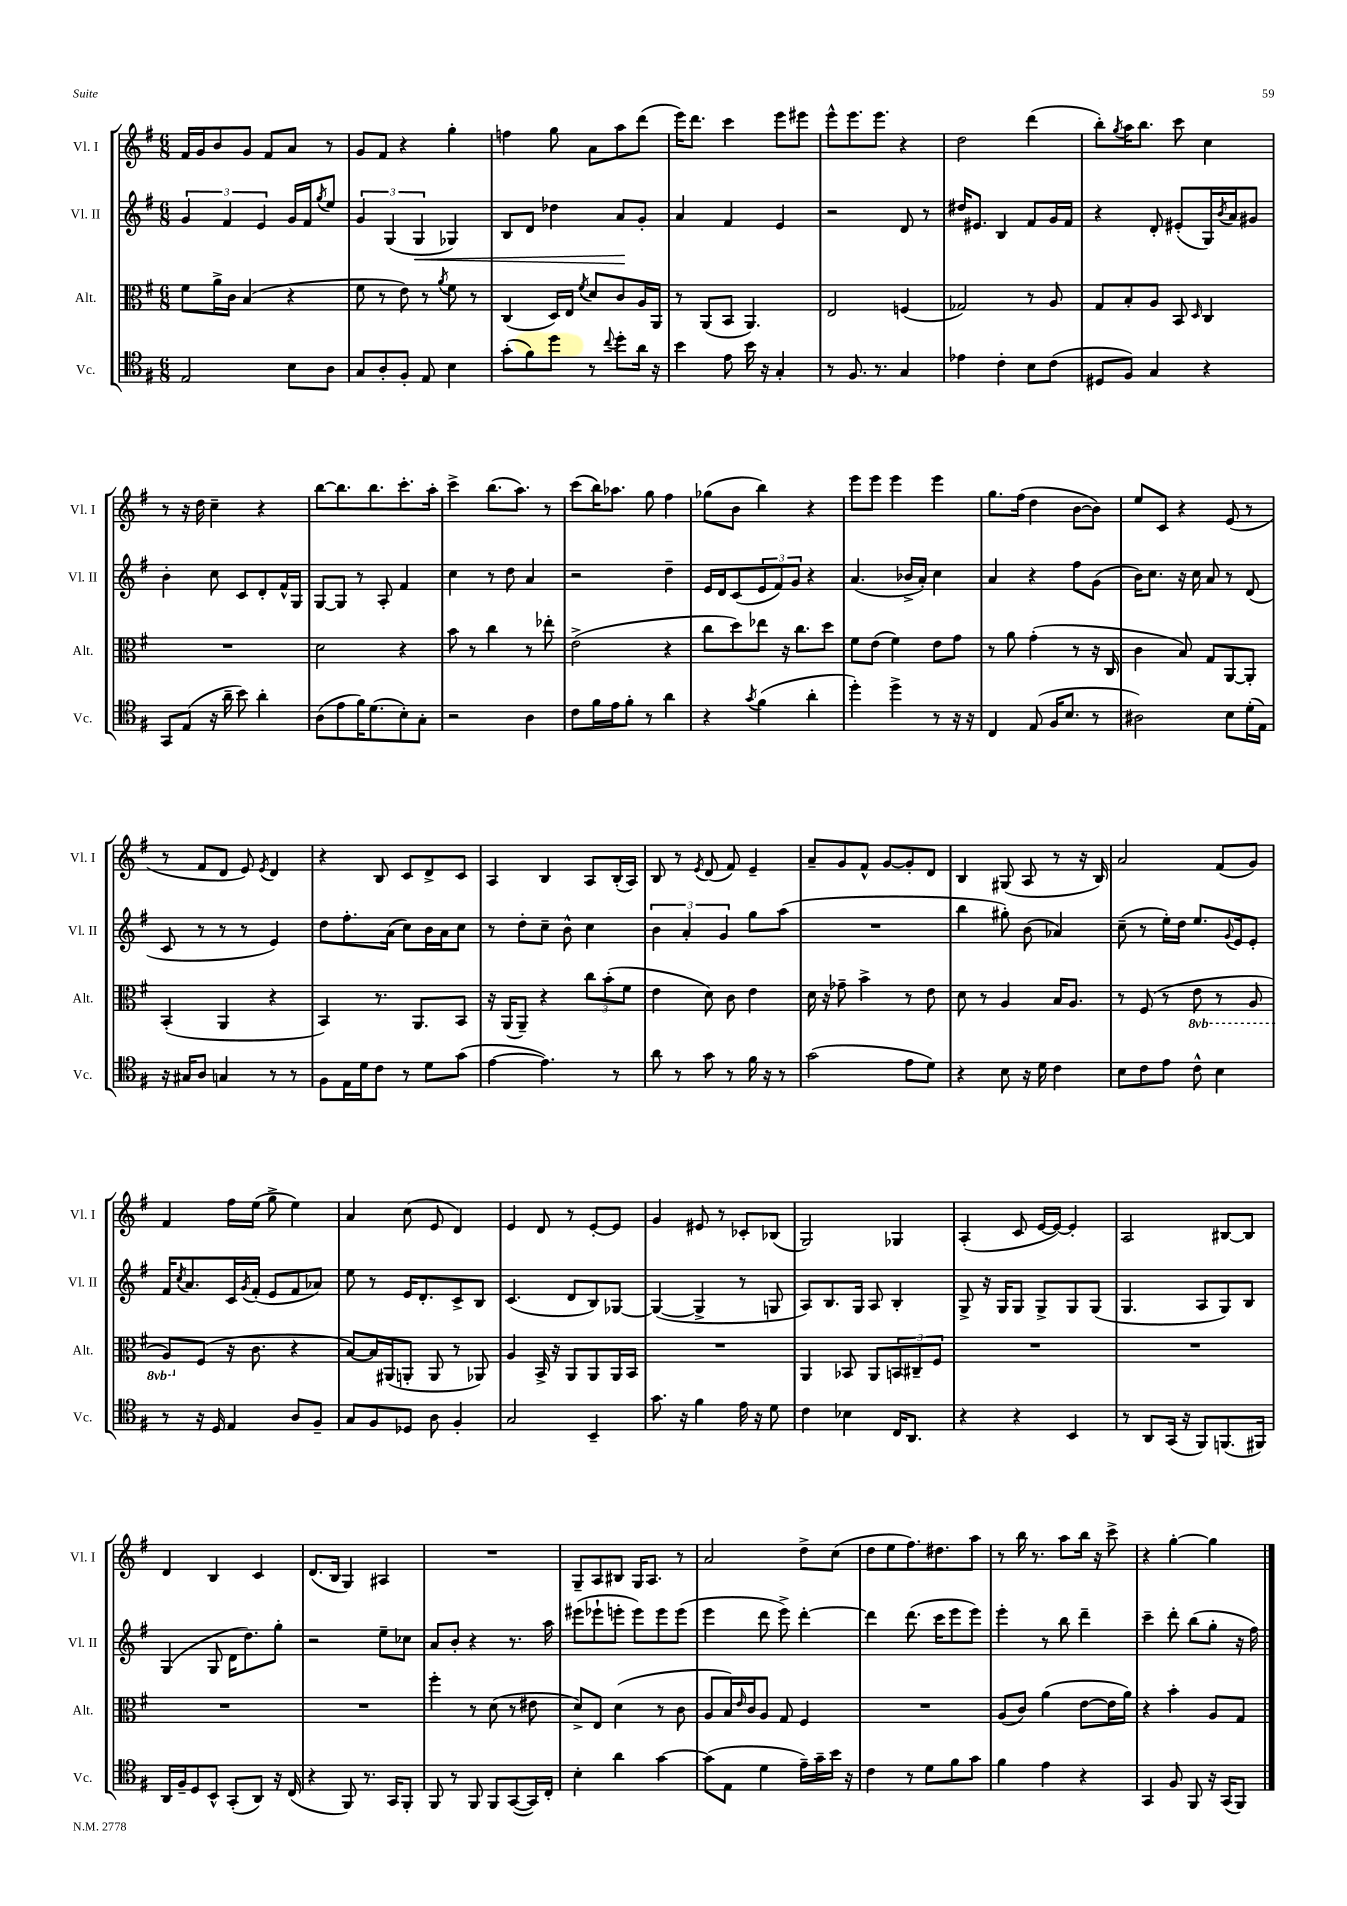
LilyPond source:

<<
\new StaffGroup <<
\new Staff = "s0" \with { instrumentName = "Vl. I" shortInstrumentName = "Vl. I" } {
    \clef treble \key g \major \numericTimeSignature \time 6/8
    fis'16 g'16 b'8 g'8 fis'8 a'8 r8 |
    g'8 fis'8 r4 g''4-. |
    f''4 g''8 a'8 a''8 d'''8( |
    e'''16) d'''8. c'''4 e'''8 eis'''8 |
    e'''8-^ e'''8. e'''8. r4 |
    d''2 d'''4( |
    b''8-.) \acciaccatura { g''8 } a''16 b''8. c'''8 c''4 |
    r8 r16 d''16 c''4-- r4 |
    b''8~ b''8. b''8. c'''8.-. a''16-. |
    c'''4-> b''8.( a''8.) r8 |
    c'''8( b''16) aes''8. g''8 fis''4 |
    ges''8( b'8 b''4) r4 |
    e'''8 e'''8 e'''4 e'''4 |
    g''8. fis''16( d''4 b'8~ b'8) |
    e''8 c'8 r4 e'8( r8 |
    r8 fis'8 d'8 e'8) \acciaccatura { e'8 } d'4 |
    r4 b8 c'8 d'8-> c'8 |
    a4 b4 a8 b16-.( a16) |
    b8 r8 \acciaccatura { e'8 } d'8( fis'8) e'4-- |
    a'8-- g'8 fis'8-^ g'8~ g'8-. d'8 |
    b4 gis8( a8 r8 r16 b16) |
    a'2 fis'8( g'8) |
    fis'4 fis''16 e''16( g''8-> e''4) |
    a'4 c''8( e'8 d'4) |
    e'4 d'8 r8 e'8~-. e'8 |
    g'4 eis'8 r8 ces'8-. bes8( |
    g2) ges4 |
    a4-.( c'8 e'16~ e'16~) e'4-. |
    a2 bis8~ bis8 |
    d'4 b4 c'4 |
    d'8.( b16 g4) ais4 |
    R2. |
    g8-- a8 bis8 g16 a8. r8 |
    a'2 d''8-> c''8( |
    d''8 e''8 fis''8.) dis''8. a''8 |
    r8 b''16 r8. a''8 b''16 r16 c'''8-> |
    r4 g''4~-. g''4 \bar "|." |
}
\new Staff = "s1" \with { instrumentName = "Vl. II" shortInstrumentName = "Vl. II" } {
    \clef treble \key g \major \numericTimeSignature \time 6/8
    \tuplet 3/2 { g'4 fis'4 e'4 } g'16 fis'16 \acciaccatura { g''8 } e''8 |
    \tuplet 3/2 { g'4 g4( g4\< } ges4) |
    b8 d'8 des''4 a'8\! g'8-. |
    a'4 fis'4 e'4 |
    r2 d'8 r8 |
    dis''16 eis'8. b4 fis'8 g'16 fis'16 |
    r4 d'8-. eis'8-.( g16) \acciaccatura { b'8 } a'16 gis'8 |
    b'4-. c''8 c'8 d'8-. fis'16-^ g16 |
    g8~ g8 r8 a8-. fis'4 |
    c''4 r8 d''8 a'4 |
    r2 d''4-- |
    e'16 d'16 c'8( \tuplet 3/2 { e'8 fis'8) g'8 } r4 |
    a'4.( bes'16-> a'16-.) c''4 |
    a'4 r4 fis''8 g'8( |
    b'16) c''8. r16 c''16 a'8 r8 d'8( |
    c'8 r8 r8 r8 e'4) |
    d''8 fis''8.-. a'16( c''8) b'16 a'16 c''8 |
    r8 d''8-. c''8-- b'8-^ c''4 |
    \tuplet 3/2 { b'4 a'4-. g'4 } g''8 a''8( |
    R2. |
    b''4 gis''8-.) b'8( aes'4) |
    c''8--( r8 e''16-.) d''16 e''8. \appoggiatura { g'8 } e'16 e'8-. |
    fis'16 \acciaccatura { c''8 } a'8. c'16 \acciaccatura { g'8 } fis'16-.( e'8 fis'8 aes'8) |
    e''8 r8 e'16 d'8.-. c'8-> b8 |
    c'4.( d'8 b8) ges8~ |
    ges4~( ges4-> r8 g8 |
    a8) b8. g16 a8 b4-. |
    g8-> r16 g16 g8 g8-> g8 g8( |
    g4. a8 g8) b8 |
    g4( g8 d'16 d''8.) g''8-. |
    r2 e''8-- ces''8 |
    a'8 b'8-. r4 r8. a''16 |
    eis'''8( ees'''8-! e'''8-. e'''8) e'''8 e'''8( |
    e'''4 d'''8 e'''8->) d'''4~-. |
    d'''4 d'''8.( c'''16 e'''8 e'''8) |
    e'''4-. r8 b''8 d'''4-- |
    c'''4-- d'''8-. b''8( g''8-. r16 fis''16) \bar "|." |
}
\new Staff = "s2" \with { instrumentName = "Alt." shortInstrumentName = "Alt." } {
    \clef alto \key g \major \numericTimeSignature \time 6/8 \set Staff.ottavationMarkups = #ottavation-simple-ordinals
    fis'8 a'16-> c'16 b4( r4 |
    fis'8 r8 e'8) r8 \acciaccatura { a'8 } fis'8 r8 |
    c4( d16) e16 \acciaccatura { fis'8 } d'8 c'8 a16 a,16 |
    r8 a,8( b,8 a,4.) |
    e2 f4( |
    ges2) r8 a8 |
    g8 b8-. a8 b,8 \grace { d16 } c4 |
    R2. |
    d'2 r4 |
    b'8 r8 c''4 r8 ees''8-. |
    e'2->( r4 |
    c''8 d''8) ees''8 r16 c''8. d''8 |
    fis'8 e'8( fis'4) e'8 g'8 |
    r8 a'8 g'4-.( r8 r16 c16 |
    c'4 b8) g8 a,8~ a,8-. |
    b,4-.( a,4 r4 |
    b,4) r8. a,8. b,8 |
    r16 a,16( a,8--) r4 \tuplet 3/2 { c''8 b'8-.( fis'8 } |
    e'4 d'8) c'8 e'4 |
    d'16 r16 ges'8-- b'4-> r8 e'8 |
    d'8 r8 a4 b16 a8. |
    r8 fis8( r8 \ottava #-1 e8 r8 a,8 |
    a,8) \ottava #0 fis8( r16 c'8. r4 |
    b8~) b16 ais,16( a,8-. a,8 r8 aes,8) |
    a4 b,16-> r16 a,8 a,8 a,16 b,16 |
    R2. |
    a,4 bes,8 a,8 \tuplet 3/2 { b,8 cis8-- fis8 } |
    R2. |
    R2. |
    R2. |
    R2. |
    fis''4-. r8 d'8( r8 eis'8 |
    d'8->) e8 d'4( r8 c'8 |
    a8 b16) \grace { e'16 } c'16 a8 g8 fis4 |
    R2. |
    a8( c'8) a'4( e'8~ e'16 a'16) |
    r4 b'4-. a8 g8 \bar "|." |
}
\new Staff = "s3" \with { instrumentName = "Vc." shortInstrumentName = "Vc." } {
    \clef tenor \key g \major \numericTimeSignature \time 6/8
    e2 b8 a8 |
    g8 a8-. fis8-. e8 b4 |
    g'8-.( fis'8) d''8 r8 \appoggiatura { c''8 } d''8-. a'16 r16 |
    b'4 e'8 b'16 r16 g4-. |
    r8 fis8. r8. g4 |
    ees'4 c'4-. b8 c'8( |
    dis8 fis8) g4 r4 |
    g,8 e8( r16 a'16-- b'8) a'4-. |
    a8( e'8 fis'16) d'8.( b8-.) g8-. |
    r2 a4 |
    c'8 fis'16 e'16 fis'8-. r8 a'4 |
    r4 \acciaccatura { g'8 } fis'4( a'4-. |
    d''4-.) d''4-> r8 r16 r16 |
    c4 e8( fis16 b8. r8 |
    ais2) b8 d'16-.( e16) |
    r16 gis16 a8 g4 r8 r8 |
    fis8 e16 d'16 c'8 r8 d'8 g'8( |
    e'4~ e'4.) r8 |
    a'8 r8 g'8 r8 fis'16 r16 r8 |
    g'2( e'8 d'8) |
    r4 b8 r16 d'16 c'4 |
    b8 c'8 e'8 c'8-^ b4 |
    r8 r16 d16 e4 a8 fis8-- |
    g8 fis8 des8 a8 fis4-. |
    g2 b,4-- |
    g'8. r16 fis'4 e'16 r16 d'8 |
    c'4 bes4 c16 a,8. |
    r4 r4 b,4 |
    r8 a,8 g,16( r16 fis,8) f,8.( fis,16) |
    a,16 fis16-- d8 b,8-^ g,8-.( a,8) r16 c16( |
    r4 fis,8) r8. g,16 fis,8-. |
    fis,8 r8 fis,8 fis,8 g,8~( g,16) c16-. |
    b4-. a'4 g'4~ |
    g'8( e8 d'4 e'16--) g'16-- b'16 r16 |
    c'4 r8 d'8 fis'8 g'8 |
    fis'4 e'4 r4 |
    g,4 fis8 fis,8 r16 g,16( fis,8) \bar "|." |
}
>>
>>
\layout { \context { \Score \remove "Bar_number_engraver" } }
